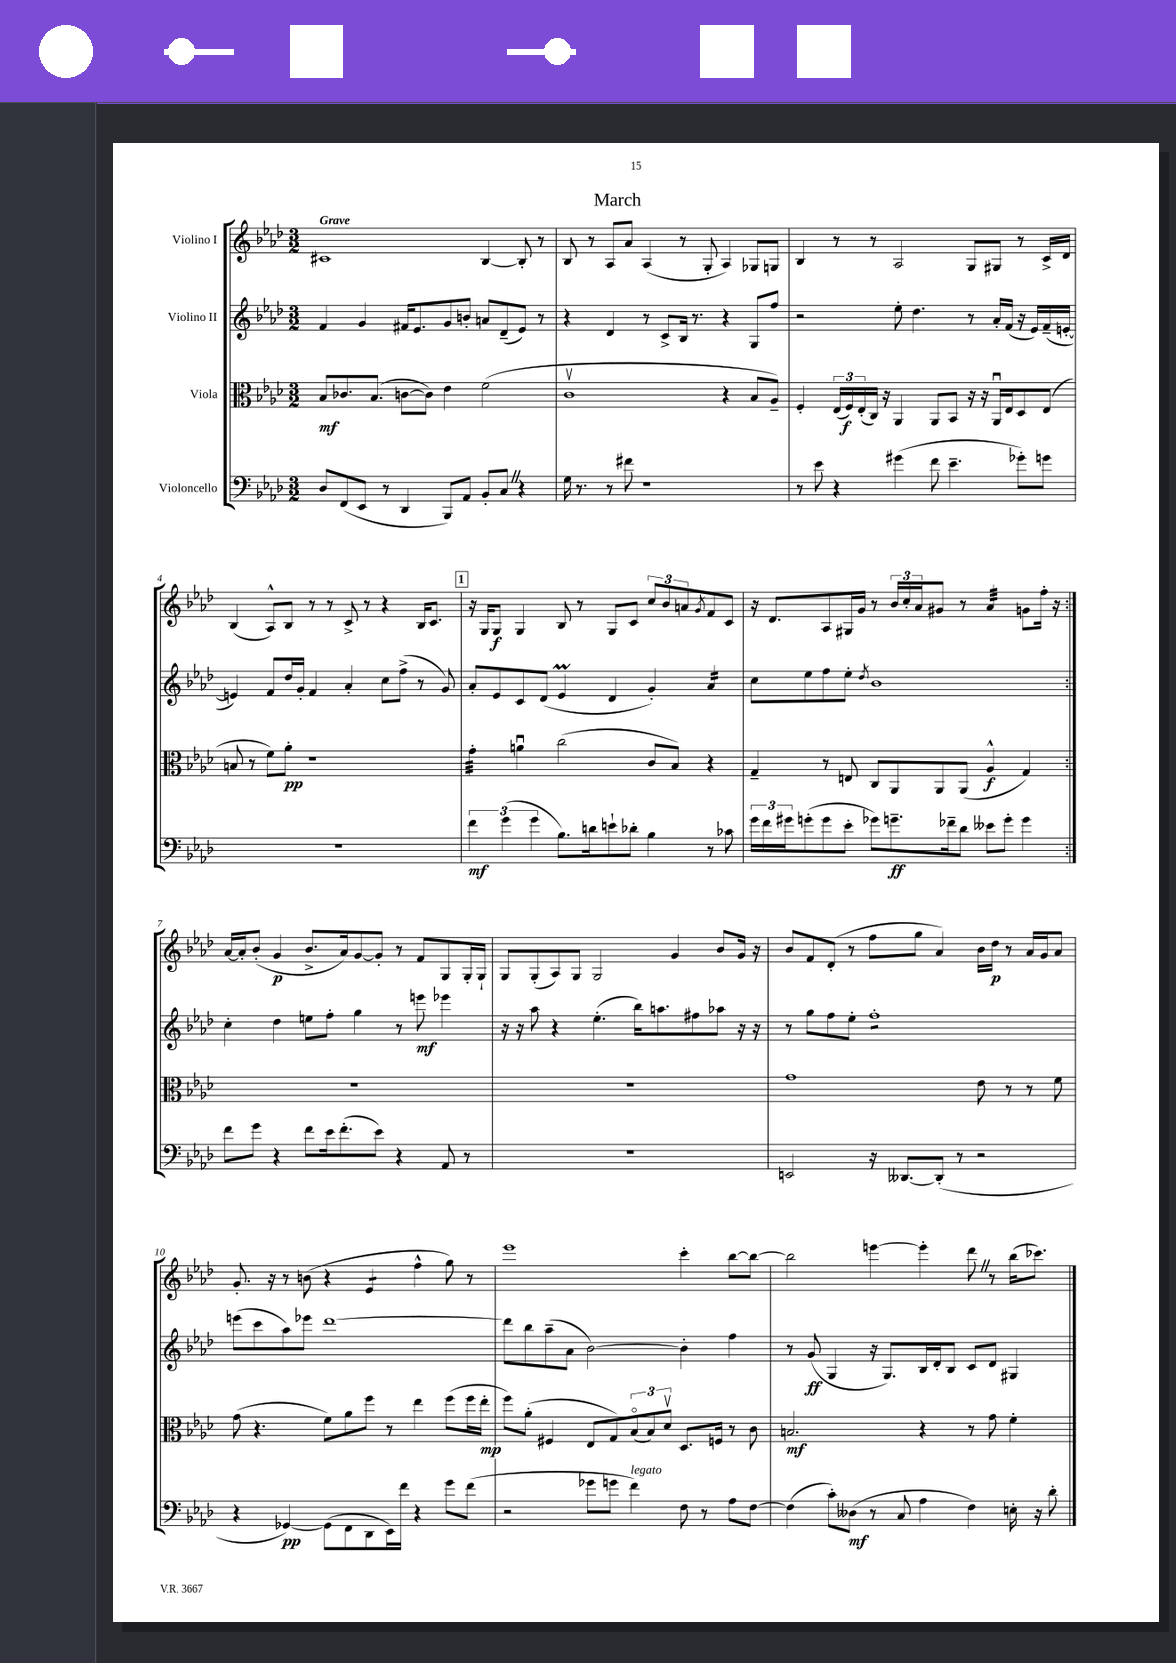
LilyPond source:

\header { title = "March" }
<<
\new StaffGroup <<
\new Staff = "s0" \with { instrumentName = "Violino I" } {
    \clef treble \key aes \major \numericTimeSignature \time 3/2 \tempo "Grave"
    \repeat volta 2 { cis'1 bes4~ bes8-. r8 |
    bes8 r8 aes8 aes'8 aes4( r8 g8-. aes4) ges8 g8 |
    bes4 r8 r8 aes2 g8 gis8 r8 c'16-> des'16 |
    bes4( aes8-^) bes8 r8 r8 c'8-> r8 r4 bes16 c'8. |
    \mark \markup { \box "1" } r16 g16 g8\f g4 bes8 r8 g8 c'8 \tuplet 3/2 { c''8 bes'8 a'8 } \acciaccatura { g'8 } f'8 c'8 |
    r16 des'8. aes8 gis16 g'16 r8 \tuplet 3/2 { bes'16 c''16-. aes'16 } gis'8 r8 aes'4:32 g'8 f''16-. r16 | }
    aes'16~ aes'16-. bes'8-.( g'4\p bes'8.-> aes'16) g'8~ g'8-. r8 f'8 g8 g16-. g16-! |
    g8 g8-.( aes8) g8 g2 g'4 bes'8 g'16 r16 |
    bes'8 f'8 des'8-.( r8 f''8 g''8 aes'4) bes'16 des''16\p r8 aes'16 g'16 aes'8 |
    g'8.-. r16 r8 b'8( r4 ees'4:8 f''4-^ g''8) r8 |
    ees'''1 c'''4-. bes''8~ bes''8~ |
    bes''2 e'''4~ e'''4-. des'''8 \once \override BreathingSign.text = \markup { \musicglyph "scripts.caesura.straight" } \breathe r8 bes''16( ces'''8.) \bar "|." |
}
\new Staff = "s1" \with { instrumentName = "Violino II" } {
    \clef treble \key aes \major \numericTimeSignature \time 3/2
    \repeat volta 2 { f'4 g'4 fis'16 ees'8. g'8 b'8-. a'8 des'8--( ees'8) r8 |
    r4 des'4 r8 c'8-> bes16 r8. r4 g8 f''8 |
    r2 ees''8-. des''4. r8 aes'16-. f'16( r16 ees'16) f'16--( e'16~-. |
    e'4) f'8 des''16 g'16-. f'4 aes'4-. c''8 f''8->( r8 g'8) |
    \mark \markup { \box "1" } aes'8-. ees'8 c'8 des'8( ees'4\prall des'4 g'4-.) aes'4:16 |
    c''8 ees''8 f''8 ees''8-. \acciaccatura { des''8 } bes'1 | }
    c''4-. des''4 e''8 f''8-. g''4 r8 e'''8\mf ees'''4 |
    r16 r16 aes''8 r4 ees''4.-.( bes''16) a''8. fis''8 aes''8 r16 r16 |
    r8 g''8 f''8 ees''8-. f''1:8-. |
    e'''8( c'''8 aes''8) ees'''8 des'''1~ |
    des'''8 bes''8 aes''8--( aes'8 bes'2~) bes'4-. f''4 |
    r8 g'8\ff( g4 r16 g8.) bes16 des'16-. bes8 c'8 des'8 gis4 \bar "|." |
}
\new Staff = "s2" \with { instrumentName = "Viola" } {
    \clef alto \key aes \major \numericTimeSignature \time 3/2
    \repeat volta 2 { bes8\mf ces'8. bes8.( c'8~ c'8) ees'4 f'2( |
    c'1\upbow r4 bes8 aes8--) |
    f4-. \tuplet 3/2 { ees16( f16\f) ees16-.( } c16) r16 aes,4 aes,8 bes,8 r16 r16 aes,16\downbow ees16 des8 ees8( |
    b8 r8 f'8) aes'8-.\pp r1 |
    \mark \markup { \box "1" } g'4:32-. a'4\downbow c''2( c'8 bes8) r4 |
    g4-- r8 e8 c8 aes,8 aes,8 aes,8( aes4-^\f g4) | }
    R1. |
    R1. |
    g'1 ees'8 r8 r8 f'8 |
    g'8( r4. f'8) aes'8 f''8 r8 ees''4 f''8( f''16 ees''16-.\mp |
    f''8) aes'8-.( fis4 ees8 g8) \tuplet 3/2 { bes8\flageolet( bes8) des'8\upbow } des8. f16 r8 c'8 |
    b2.\mf r4 r8 g'8 f'4-. \bar "|." |
}
\new Staff = "s3" \with { instrumentName = "Violoncello" } {
    \clef bass \key aes \major \numericTimeSignature \time 3/2
    \repeat volta 2 { des8 f,8( ees,8 r8 des,4 bes,,8) aes,8 bes,8-. c8 \once \override BreathingSign.text = \markup { \musicglyph "scripts.caesura.straight" } \breathe r4 |
    g16 r8. r8 fis'8 r1 |
    r8 ees'8 r4 gis'4( f'8 ees'4.-- ges'8-.) g'8 |
    R1. |
    \mark \markup { \box "1" } \tuplet 3/2 { f'4\mf g'4( g'4 } bes8.) d'16 e'8-! des'8-. bes4 r8 ces'8 |
    \tuplet 3/2 { g'16 f'16 gis'16 } g'8-.( g'8 ees'8-. ges'8) g'8.--\ff fes'16-- des'8 eeses'8 g'8-. g'4 | }
    f'8 g'8 r4 f'8 ees'16 f'8.-.( ees'8) r4 aes,8 r8 |
    R1. |
    e,2 r16 deses,8.~ deses,8-.( r8 r2 |
    r4 ges,4~\pp) ges,8( f,8 des,8 ees,16) f'16 r4 g'8 f'8( |
    r2 ges'8 g'8 f'4^\markup { \italic "legato" }) f8 r8 aes8 f8~ |
    f4( c'8-.) deses8\mf( r8 c8 aes4 f4) e16-. r16 des'8-. \bar "|." |
}
>>
>>
